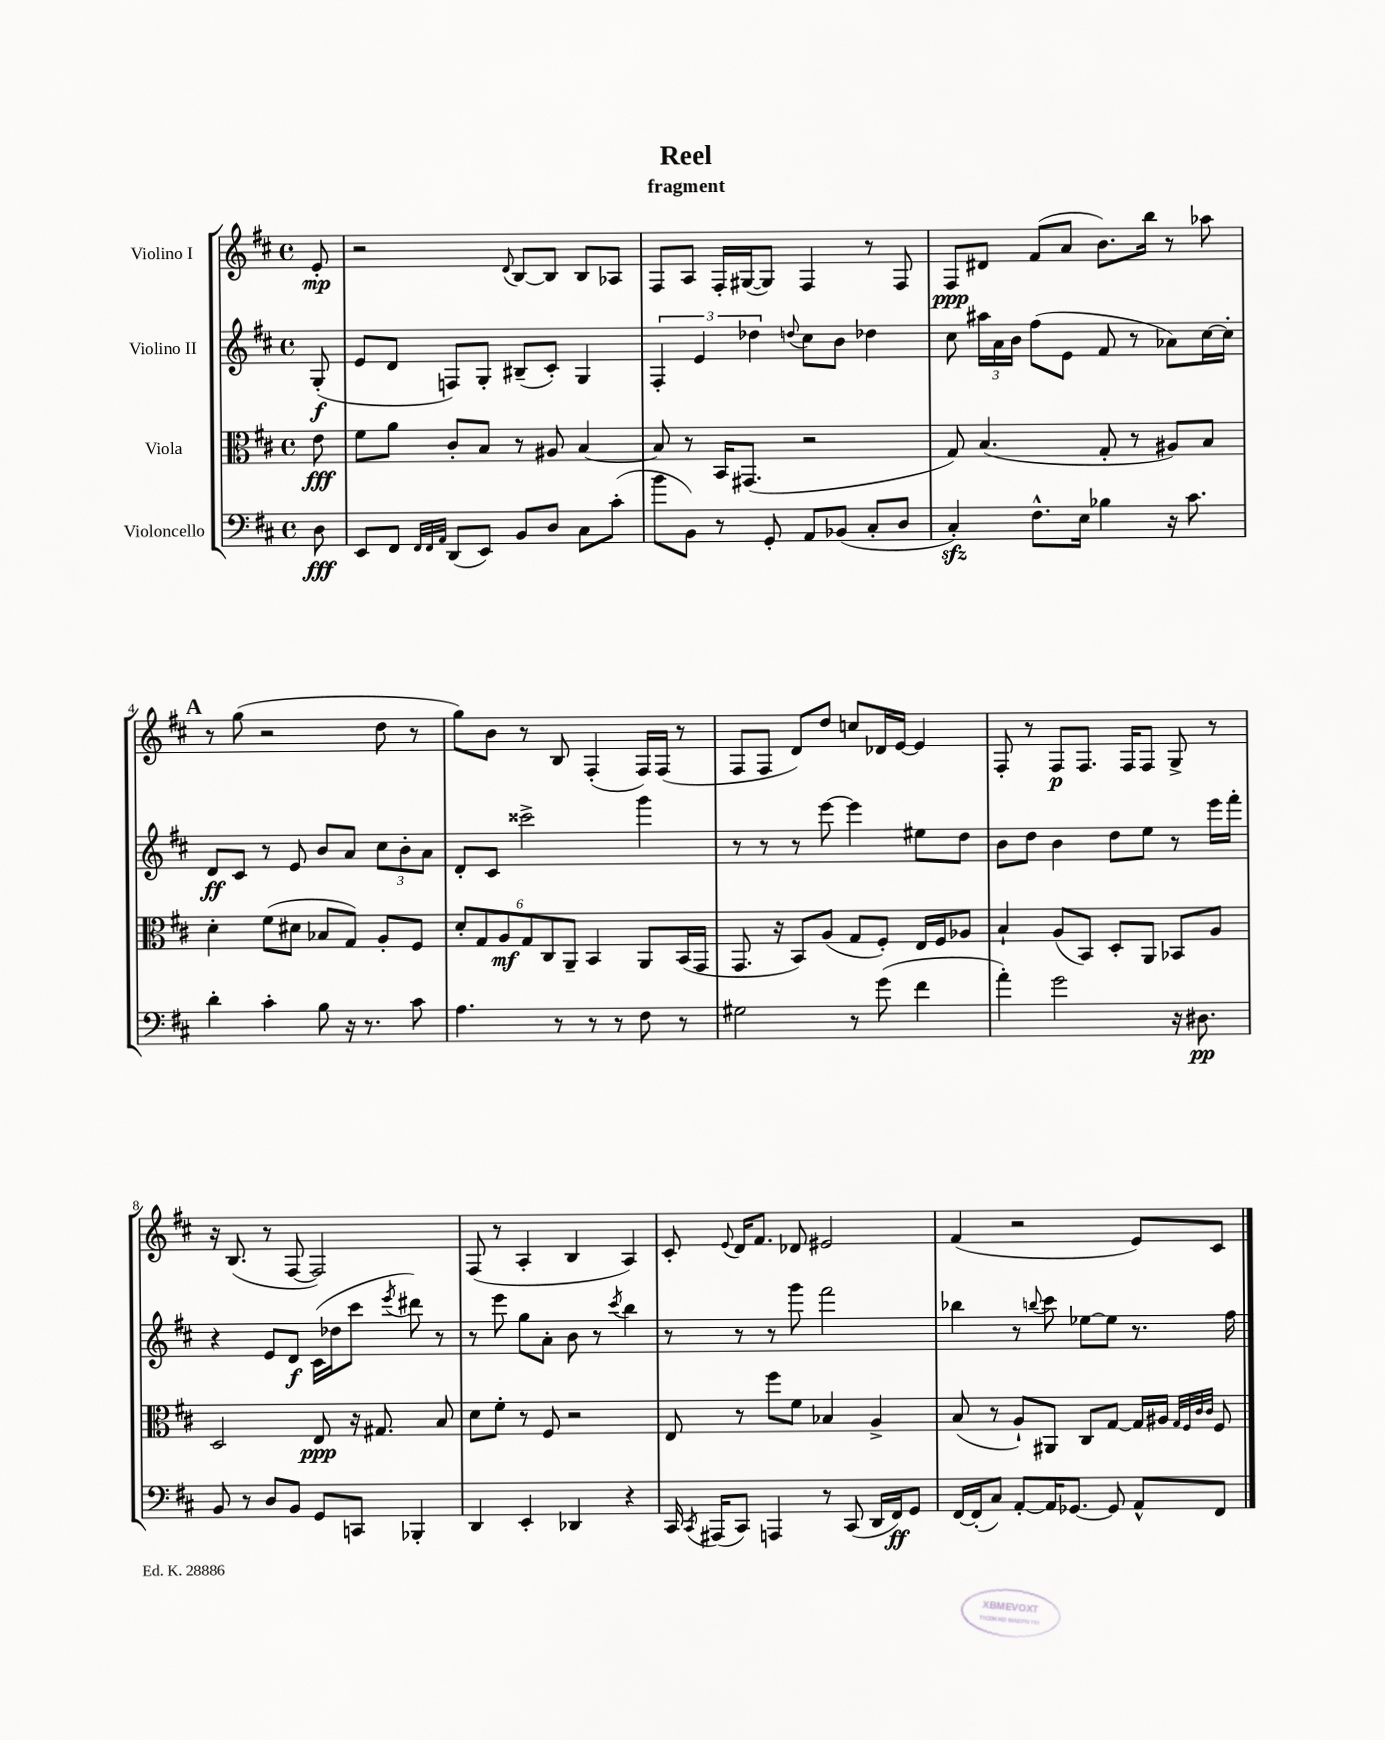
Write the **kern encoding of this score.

**kern	**dynam	**kern	**dynam	**kern	**dynam	**kern	**dynam
*part4	*part4	*part3	*part3	*part2	*part2	*part1	*part1
*staff4	*staff4	*staff3	*staff3	*staff2	*staff2	*staff1	*staff1
*I"Violoncello	*	*I"Viola	*	*I"Violino II	*	*I"Violino I	*
*clefF4	*	*clefC3	*	*clefG2	*	*clefG2	*
*k[f#c#]	*	*k[f#c#]	*	*k[f#c#]	*	*k[f#c#]	*
*M4/4	*	*M4/4	*	*M4/4	*	*M4/4	*
*met(c)	*	*met(c)	*	*met(c)	*	*met(c)	*
=	=	=	=	=	=	=	=
8D\	fff	8e\	fff	(8G'/	f	8e'/	mp
=1	=1	=1	=1	=1	=1	=1	=1
8EE/L	.	8f#\L	.	8e/L	.	2r	.
8FF#/J	.	8a\J	.	8d/J	.	.	.
32qqFF#/LLL	.	.	.	.	.	.	.
32qqFF#/	.	.	.	.	.	.	.
32qqAA/JJJ	.	.	.	.	.	.	.
(8DD/L	.	8c#'/L	.	8Fn/L)	.	.	.
8EE/J)	.	8B/J	.	8G'/J	.	.	.
.	.	.	.	.	.	8qqd/	.
8BB/L	.	8r	.	(8B#X~/L	.	[8B/L	.
8D/J	.	8A#X/	.	8c#'/J)	.	8B/J]	.
8C#\L	.	[4B/	.	4G/	.	8B/L	.
(8c#'\J	.	.	.	.	.	8A-X/J	.
=2	=2	=2	=2	=2	=2	=2	=2
8b\L	.	8B/]	.	6F#'/	.	8F#/L	.
8BB\J)	.	8r	.	.	.	8A/J	.
.	.	.	.	6e/	.	.	.
8r	.	16BB/KL	.	.	.	16F#'/LL	.
.	.	(8.GG#X/J	.	.	.	([16G#X/J	.
.	.	.	.	6dd-X\	.	.	.
8GG'/	.	.	.	.	.	8G#/J])	.
.	.	.	.	8qqddn/	.	.	.
8AA/L	.	2r	.	8cc#\L	.	4F#/	.
(8BB-X/J	.	.	.	8b\J	.	.	.
8C#'/L	.	.	.	4dd-X\	.	8r	.
8D/J	.	.	.	.	.	8F#/	.
=3	=3	=3	=3	=3	=3	=3	=3
4C#zz'/)	.	8G/)	.	8cc#\	.	8F#/L	ppp
.	.	(4.B/	.	24aa#X\LL	.	8d#X/J	.
.	.	.	.	24a\	.	.	.
.	.	.	.	24b\JJ	.	.	.
8.F#^^\L	.	.	.	(8ff#\L	.	(8f#/L	.
.	.	.	.	8e\J	.	8a/J	.
16E\Jk	.	.	.	.	.	.	.
4B-X\	.	8G'/	.	8f#/	.	8.b\L)	.
.	.	8r	.	8r	.	.	.
.	.	.	.	.	.	16bb\Jk	.
16r	.	8A#X/L)	.	8a-X\L)	.	8r	.
8.c#\	.	.	.	.	.	.	.
.	.	8B/J	.	[16cc#\L	.	8aa-X\	.
.	.	.	.	16cc#'\JJ]	.	.	.
!!LO:LB:g=z
!!LO:REH:place=s1:t=A
=4	=4	=4	=4	=4	=4	=4	=4
4d'\	.	4d'\	.	8d/L	ff	8r	.
.	.	.	.	8c#/J	.	(8gg\	.
4c#'\	.	(8f#\L	.	8r	.	2r	.
.	.	8d#X\J	.	8e/	.	.	.
8B\	.	8B-X/L	.	8b/L	.	.	.
16r	.	8G/J)	.	8a/J	.	.	.
8.r	.	.	.	.	.	.	.
.	.	8A'/L	.	12cc#\L	.	8dd\	.
.	.	.	.	12b'\	.	.	.
8c#\	.	8F#/J	.	.	.	8r	.
.	.	.	.	12a\J	.	.	.
=5	=5	=5	=5	=5	=5	=5	=5
4.A\	.	12d'/L	.	8d'/L	.	8gg\L)	.
.	.	12G/	.	.	.	.	.
.	.	.	.	8c#/J	.	8b\J	.
.	.	12A/	mf	.	.	.	.
.	.	12G/	.	2ccc##X^\	.	8r	.
.	.	12C#/	.	.	.	.	.
8r	.	.	.	.	.	8B/	.
.	.	12AA~/J	.	.	.	.	.
8r	.	4BB/	.	.	.	(4F#'/	.
8r	.	.	.	.	.	.	.
8F#\	.	8AA/L	.	4ggg\	.	16F#/LL)	.
.	.	.	.	.	.	(16F#/JJ	.
8r	.	(16BB/L	.	.	.	8r	.
.	.	16GG/JJ	.	.	.	.	.
=6	=6	=6	=6	=6	=6	=6	=6
2G#X\	.	8.GG/	.	8r	.	8F#/L	.
.	.	.	.	8r	.	8F#/J	.
.	.	16r	.	.	.	.	.
.	.	8BB/L)	.	8r	.	8d/L)	.
.	.	(8A/J	.	[8eee\	.	8dd/J	.
8r	.	8G/L	.	4eee\]	.	8ccn/L	.
(8g\	.	8F#'/J)	.	.	.	16d-X/L	.
.	.	.	.	.	.	[16e/JJ	.
4f#\	.	16E/LL	.	8ee#X\L	.	4e/]	.
.	.	16F#/J	.	.	.	.	.
.	.	8A-X/J	.	8dd\J	.	.	.
=7	=7	=7	=7	=7	=7	=7	=7
4a'\)	.	4B`/	.	8b\L	.	8F#'/	.
.	.	.	.	8dd\J	.	8r	.
2g\	.	(8A/L	.	4b\	.	8F#/L	p
.	.	8BB/J)	.	.	.	8.F#/J	.
.	.	8D'/L	.	8dd\L	.	.	.
.	.	.	.	.	.	16F#/KL	.
.	.	8AA/J	.	8ee\J	.	8F#/J	.
16r	.	8BB-X/L	.	8r	.	8G^/	.
8.D#X\	pp	.	.	.	.	.	.
.	.	8A/J	.	16eee\LL	.	8r	.
.	.	.	.	16fff#'\JJ	.	.	.
!!LO:LB:g=z
=8	=8	=8	=8	=8	=8	=8	=8
8BB/	.	2D/	.	4r	.	16r	.
.	.	.	.	.	.	(8.B/	.
8r	.	.	.	.	.	.	.
8D/L	.	.	.	8e/L	.	8r	.
8BB/J	.	.	.	8d/J	f	[8F#/	.
8GG/L	.	8E/	ppp	(16c#\LL	.	2F#/])	.
.	.	.	.	16dd-X\J	.	.	.
8CCn/J	.	16r	.	8ccc#\J	.	.	.
.	.	8.G#X/	.	.	.	.	.
.	.	.	.	8qeee/	.	.	.
4BBB-X'/	.	.	.	8ddd#X\)	.	.	.
.	.	8B/	.	8r	.	.	.
=9	=9	=9	=9	=9	=9	=9	=9
4DD/	.	8d\L	.	8r	.	(8F#/	.
.	.	8f#'\J	.	8eee\	.	8r	.
4EE'/	.	8r	.	8gg\L	.	4A'/	.
.	.	8F#/	.	8a'\J	.	.	.
4DD-X/	.	2r	.	8b\	.	4B/	.
.	.	.	.	8r	.	.	.
.	.	.	.	8qccc#/	.	.	.
4r	.	.	.	4bb\	.	4A/)	.
=10	=10	=10	=10	=10	=10	=10	=10
16CC#/	.	8E/	.	8r	.	8c#'/	.
8qCC#/	.	.	.	.	.	.	.
(16AAA#X/KL	.	.	.	.	.	.	.
.	.	.	.	.	.	8qqe/	.
8CC#/J)	.	8r	.	8r	.	16d/KL	.
.	.	.	.	.	.	8.f#/J	.
4AAAn/	.	8ff#\L	.	8r	.	.	.
.	.	8f#\J	.	8ggg\	.	8d-X/	.
8r	.	4B-X/	.	2fff#\	.	2e#X/	.
(8CC#/	.	.	.	.	.	.	.
16DD/LL	.	4A^/	.	.	.	.	.
16FF#/J)	ff	.	.	.	.	.	.
8GG/J	.	.	.	.	.	.	.
=11	=11	=11	=11	=11	=11	=11	=11
[16FF#/LL	.	(8B/	.	4bb-X\	.	(4f#/	.
(16FF#'/J]	.	.	.	.	.	.	.
8C#/J)	.	8r	.	.	.	.	.
[8AA'/L	.	8A`/L)	.	8r	.	2r	.
.	.	.	.	8qqbbn/	.	.	.
16AA/K]	.	8AA#X/J	.	8ccc#\	.	.	.
[8.GG-X/J	.	.	.	.	.	.	.
.	.	8C#/L	.	[8ee-X\L	.	.	.
8GG-/]	.	[8G/J	.	8ee-\J]	.	.	.
8AA^^/L	.	16G/LL]	.	8.r	.	8e/L)	.
.	.	16A#X/JJ	.	.	.	.	.
.	.	32qqG/LLL	.	.	.	.	.
.	.	32qqF#/	.	.	.	.	.
.	.	32qqc#/	.	.	.	.	.
.	.	32qqc#/JJJ	.	.	.	.	.
8FF#/J	.	8F#/	.	.	.	8c#/J	.
.	.	.	.	16ff#\	.	.	.
==	==	==	==	==	==	==	==
*-	*-	*-	*-	*-	*-	*-	*-
